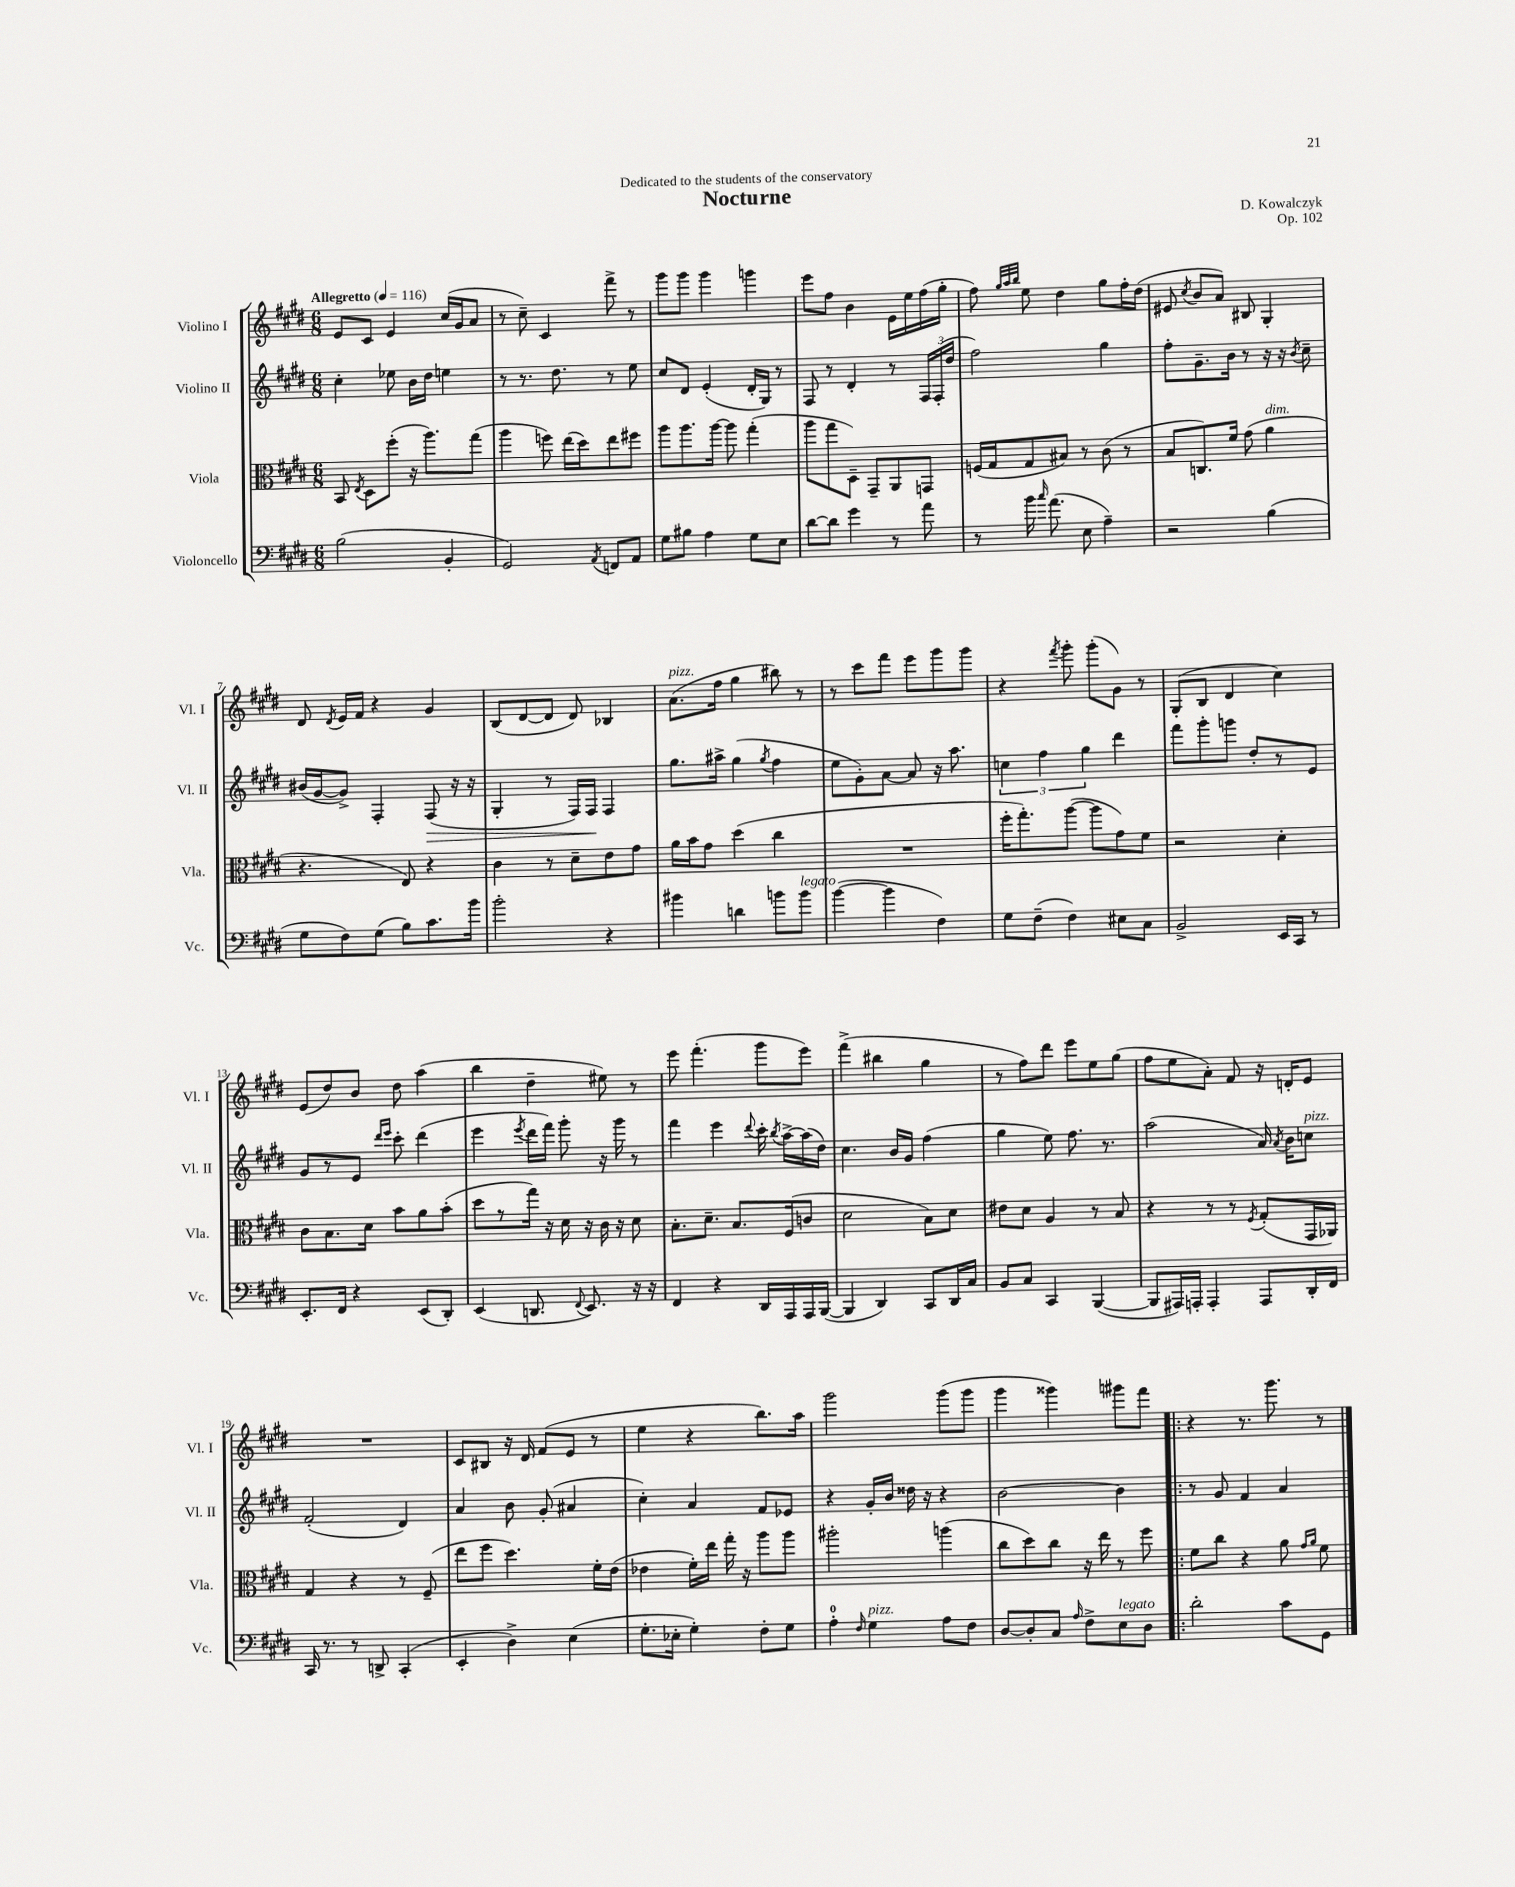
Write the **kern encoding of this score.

**kern	**kern	**kern	**kern
*staff4	*staff3	*staff2	*staff1
*clefF4	*clefC3	*clefG2	*clefG2
*k[f#c#g#d#]	*k[f#c#g#d#]	*k[f#c#g#d#]	*k[f#c#g#d#]
*M6/8	*M6/8	*M6/8	*M6/8
*MM116	*MM116	*MM116	*MM116
(2B	8BB	4cc#'	8e
.	8qE	.	.
.	8D#	.	8c#
.	(8ff#'	8ee-	4e
.	16r	16b	.
.	8.aa)	16dd#	.
4BB'	.	4ee	(16cc#
.	.	.	16g#
.	(8gg#	.	8a
=	=	=	=
2GG#)	4aa	8r	8r
.	.	8.r	8cc#~)
.	8ff)	.	4c#
.	.	8.dd#	.
.	(16ee	.	.
.	16dd#)	.	.
8qAA	.	.	.
8FF	8ee	8r	8fff#^
8AA	8ff#	8ee	8r
=	=	=	=
8G#	8aa	8cc#	8ggg#
8B#	8.aa	8d#	8ggg#
4A	.	(4e'	4ggg#
.	[16aa	.	.
.	8aa]	.	.
8G#	(4gg#'	16d#'	4ggg
.	.	16G#)	.
8E	.	8r	.
=	=	=	=
[8d#	8aa	8F#	8eee
8d#]	8gg#	8r	8ff#
4g#	8D#~)	4d#'	4b
.	8GG#~	.	.
8r	8AA	8r	16e
.	.	.	16ee
8a	8GG	24F#	(16ff#
.	.	(24F#'	.
.	.	.	16gg#'
.	.	24dd#	.
=	=	=	=
8r	(16F	2ff#)	8ff#)
.	16G#	.	.
.	.	.	32qqgg#
.	.	.	32qqaa
.	.	.	32qqbb
16b	8G#	.	8ee
16qqcc#	.	.	.
(8.a	.	.	.
.	8B#)	.	4dd#
8E	8r	.	.
4A~)	(8c#	4gg#	8gg#
.	8r	.	16ff#'
.	.	.	(16dd#
=	=	=	=
2r	8B	8ff#'	8e#
.	.	.	8qcc#
.	8.C)	8.g#~	8b
.	.	.	8a)
.	16f#	16b	.
.	(8g#	8r	8B#
(4B	4a	16r	4G#'
.	.	16r	.
.	.	8qb	.
.	.	8cc#~	.
=	=	=	=
8G#	4.r	(16b#	8d#
.	.	[16g#	.
.	.	.	8qd#
8F#)	.	8g#^])	16e
.	.	.	16f#
(8G#	.	4F#'	4r
8B)	8E)	.	.
8.c#	4r	(8F#	4g#
.	.	16r	.
16b	.	16r	.
=	=	=	=
2b'	4c#	4G#'	(8B
.	.	.	[8d#
.	8r	8r	8d#]
.	8d#~	16F#)	8d#)
.	.	16F#	.
4r	8e	4F#	4B-
.	8g#	.	.
=	=	=	=
4b#	16a	8.gg#	(8.a
.	16b	.	.
.	8g#	.	.
.	.	16aa#^	16ff#
4d	(4dd#	(4gg#	4gg#
.	.	8qgg#	.
8b	4cc#	4ff#	8bb#)
8b	.	.	8r
=	=	=	=
([4b	2.r	8ee	8r
.	.	8g#')	8ccc#
4b]	.	[8a	8fff#
.	.	8a]	8eee
4F#)	.	16r	8ggg#
.	.	8.aa	.
.	.	.	8ggg#
=	=	=	=
8G#	16ff#'	6cc	4r
.	8.gg#')	.	.
(8F#~	.	.	.
.	.	6ff#	.
.	.	.	8qfff#
4F#)	([8aa	.	8ggg#'
.	.	6gg#	.
.	8aa]	.	(8ggg#'
8E#	8g#)	4ddd#	8g#)
8C#	8f#	.	8r
=	=	=	=
2BB^	2r	8fff#	(8G#'
.	.	8ggg#'	8B
.	.	8ggg	4d#
.	.	8dd#'	.
16EE	4d#'	8r	4cc#)
16CC#	.	.	.
8r	.	8e	.
=	=	=	=
8.EE'	8c#	8g#	(8e
.	8.B	8r	8dd#)
16FF#	.	.	.
4r	.	8e	8b
.	16d#	.	.
.	.	16qqddd#	.
.	.	16qqeee	.
.	8b	8ccc#'	8dd#
(8EE	8a	(4ddd#	(4aa
8DD#')	(8b'	.	.
=	=	=	=
(4EE	8dd#	4eee	4bb
.	8r	.	.
.	.	8qeee	.
8.DD	16gg#)	16ddd#	4dd#~
.	16r	16fff#)	.
.	16d#	8ggg#'	.
8qqFF#	.	.	.
8.EE)	16r	.	.
.	16c#	16r	8ee#)
.	16r	16ggg#	.
16r	8d#	8r	8r
16r	.	.	.
=	=	=	=
4FF#	8.B'	4fff#	8eee
.	.	.	(4.fff#'
.	8.d#~	.	.
4r	.	4eee	.
.	8.B	.	.
.	.	8qqddd#	.
16DD#	.	16ccc#'	8ggg#
.	.	8qbb	.
16AAA	(16F#	[16aa^	.
16AAA	8c	(16aa]	8eee)
([16BBB	.	16dd#)	.
=	=	=	=
4BBB]	2d#	4.cc#	(4fff#^
4DD#)	.	.	4bb#
.	.	16b	.
.	.	16g#	.
8CC#	8B)	(4ff#	4gg#
16DD#	8d#	.	.
16C#	.	.	.
=	=	=	=
8BB	8e#	4gg#	8r
8C#	8d#	.	8ff#)
4CC#	4A	8ee)	8ddd#
.	.	8.ff#	8eee
([4BBB	8r	.	8ee
.	.	8.r	.
.	8B	.	(8gg#
=	=	=	=
8BBB]	4r	(2aa	8ff#
16AAA#)	.	.	8ee
16AAA'	.	.	.
4AAA'	8r	.	8a')
.	8r	.	8f#
.	8qF#	.	.
8AAA	(8G#'	16a)	16r
.	.	8qa	.
.	.	16b	16d'
16DD#'	16GG#	8cc	8e
16FF#	16AA-)	.	.
=	=	=	=
16CC#	4G#	(2f#'	2.r
8.r	.	.	.
8r	4r	.	.
8DD^	.	.	.
(4CC#'	8r	4d#)	.
.	(8F#~	.	.
=	=	=	=
4EE'	8ee	4a	8c#
.	8ff#	.	8B#
4D#^)	4.dd#)	8b	16r
.	.	.	16d#
.	.	(8g#'	(8f#
(4E	.	4a#	8e
.	16f#'	.	8r
.	(16e	.	.
=	=	=	=
8.G#'	4e-	4cc#')	4ee
16E-'	.	.	.
4G#')	16f#')	4a	4r
.	16ee	.	.
.	16gg#'	.	.
.	16r	.	.
8F#'	8aa	8f#	8.bb)
8G#	8aa	8e-	.
.	.	.	16aa
=	=	=	=
4A'	2aa#'	4r	2ggg#
16qqF#	.	.	.
4G#	.	16g#'	.
.	.	16b	.
.	.	16dd##	.
.	.	16r	.
8A	(4aa	4r	(8ggg#
8F#	.	.	8ggg#
=	=	=	=
[8D#	8cc#	[2b	4ggg#
8D#']	8dd#)	.	.
8C#	8cc#	.	4ggg##)
16qqA	.	.	.
8F#^	16r	.	.
.	16ee	.	.
8E	8r	4b]	8ggg#
8D#	8ff#	.	8fff#
=!|:	=!|:	=!|:	=!|:
2d#'	8f#	8r	4r
.	8cc#	8g#	.
.	4r	4f#	8.r
.	.	.	8.ggg#
8c#	8a	4a	.
.	16qqg#	.	.
.	16qqa	.	.
8GG#	8f#	.	8r
==	==	==	==
*-	*-	*-	*-
